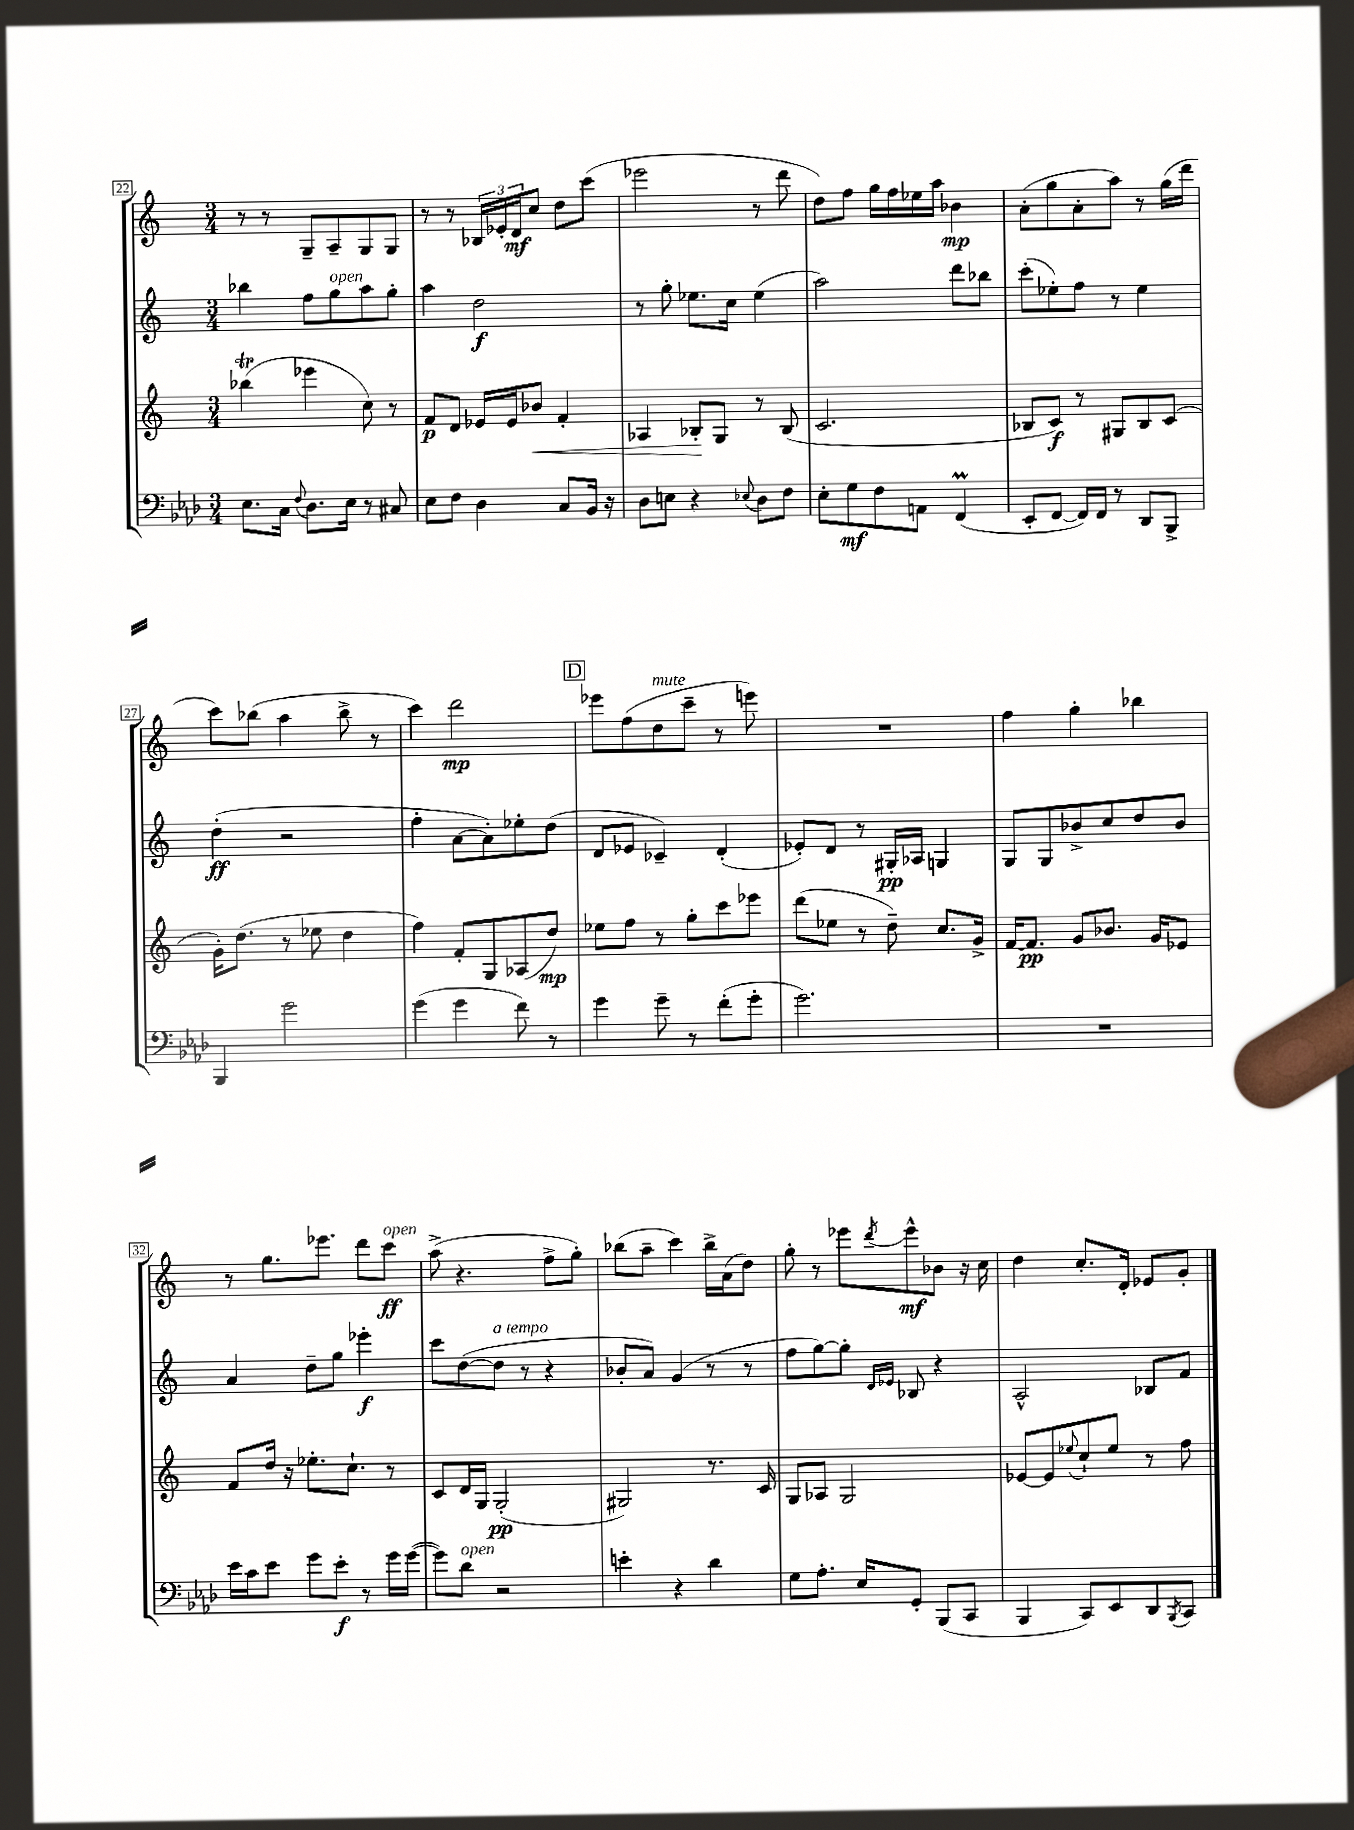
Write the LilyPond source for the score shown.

<<
\new StaffGroup <<
\new Staff = "s0" {
    \clef treble \key c \major \numericTimeSignature \time 3/4
    r8 r8 g8-- a8-- g8 g8 |
    r8 r8 \tuplet 3/2 { bes16 ees'16-. d'16\mf } c''8 d''8 c'''8( |
    ees'''2 r8 d'''8 |
    d''8) f''8 g''16 f''16 ees''16 a''16 bes'4\mp |
    a'8-.( g''8 a'8-. a''8) r8 g''16( d'''16 |
    c'''8) bes''8( a''4 bes''8-> r8 |
    c'''4) d'''2\mp |
    \mark \markup { \box "D" } ees'''8 f''8( d''8^\markup { \italic "mute" } c'''8-- r8 e'''8) |
    R2. |
    f''4 g''4-. bes''4 |
    r8 g''8. ees'''8. d'''8 c'''8\ff^\markup { \italic "open" } |
    a''8->( r4. f''8-> g''8-.) |
    bes''8( a''8-- c'''4) bes''16-> a'16( d''8) |
    g''8-. r8 ees'''8 \acciaccatura { d'''8 } ees'''8-^\mf bes'8 r16 c''16 |
    d''4 c''8.-. d'16-. ees'8 g'8-. \bar "|." |
}
\new Staff = "s1" {
    \clef treble \key c \major \numericTimeSignature \time 3/4
    bes''4 f''8 g''8^\markup { \italic "open" } a''8 g''8-. |
    a''4 d''2\f |
    r8 g''8-. ees''8. c''16 ees''4( |
    a''2) d'''8 bes''8 |
    c'''8-.( ees''8-.) f''8 r8 ees''4 |
    d''4-.\ff( r2 |
    f''4-. a'8~ a'8-.) ees''8-. d''8( |
    \mark \markup { \box "D" } d'8 ees'8 ces'4--) d'4-.( |
    ees'8-.) d'8 r8 gis16-.\pp aes16 g4 |
    g8 g8 bes'8-> c''8 d''8 bes'8 |
    a'4 d''8-- g''8 ees'''4-.\f |
    c'''8 d''8~( d''8^\markup { \italic "a tempo" } r8 r4 |
    bes'8-. a'8) g'4( r8 r8 |
    f''8 g''8~) g''8-. \grace { d'16 ees'16 } bes8 r4 |
    a2-^ bes8 f'8 \bar "|." |
}
\new Staff = "s2" {
    \clef treble \key c \major \numericTimeSignature \time 3/4
    bes''4\trill( ees'''4 c''8) r8 |
    f'8\p d'8 ees'16 ees'16 bes'8\< f'4-. |
    aes4 bes8-.\! g8 r8 bes8( |
    c'2. |
    bes8 c'8\f) r8 gis8 bes8 c'8( |
    g'16-.) d''8.( r8 ees''8 d''4 |
    f''4) f'8-. g8 aes8( d''8\mp) |
    \mark \markup { \box "D" } ees''8 f''8 r8 g''8-. c'''8 ees'''8 |
    d'''8( ees''8 r8 d''8--) c''8. g'16-> |
    f'16~ f'8.\pp g'8 bes'8. g'16 ees'8 |
    f'8 d''16 r16 ees''8.-. c''8.-! r8 |
    c'8 d'16 g16 g2-.\pp( |
    gis2) r8. c'16 |
    g8 aes8 g2 |
    ees'8~ ees'8 \appoggiatura { ees''8 } c''8-! ees''8 r8 f''8 \bar "|." |
}
\new Staff = "s3" {
    \clef bass \key aes \major \numericTimeSignature \time 3/4
    ees8. c16 \appoggiatura { f8 } des8. ees16 r8 cis8 |
    ees8 f8 des4 c8 bes,16 r16 |
    des8 e8 r4 \appoggiatura { ees8 } des8 f8 |
    ees8-. g8\mf f8 a,8 f,4\prall( |
    ees,8-. f,8~ f,16) f,16 r8 des,8 bes,,8-> |
    bes,,4 g'2 |
    g'4( g'4 f'8) r8 |
    \mark \markup { \box "D" } g'4 g'8-- r8 f'8-.( g'8-. |
    g'2.) |
    R2. |
    ees'16 c'16 ees'8 g'8 ees'8-.\f r8 g'16 g'16~( |
    g'8) des'8^\markup { \italic "open" } r2 |
    e'4-. r4 des'4 |
    g8 aes8.-. ees16 g,8-. bes,,8( c,8 |
    bes,,4 c,8) ees,8 des,8 \acciaccatura { bes,,8 } c,8 \bar "|." |
}
>>
>>
\layout { \context { \Score currentBarNumber = #22 \override BarNumber.stencil = #(make-stencil-boxer 0.1 0.3 ly:text-interface::print) } }
